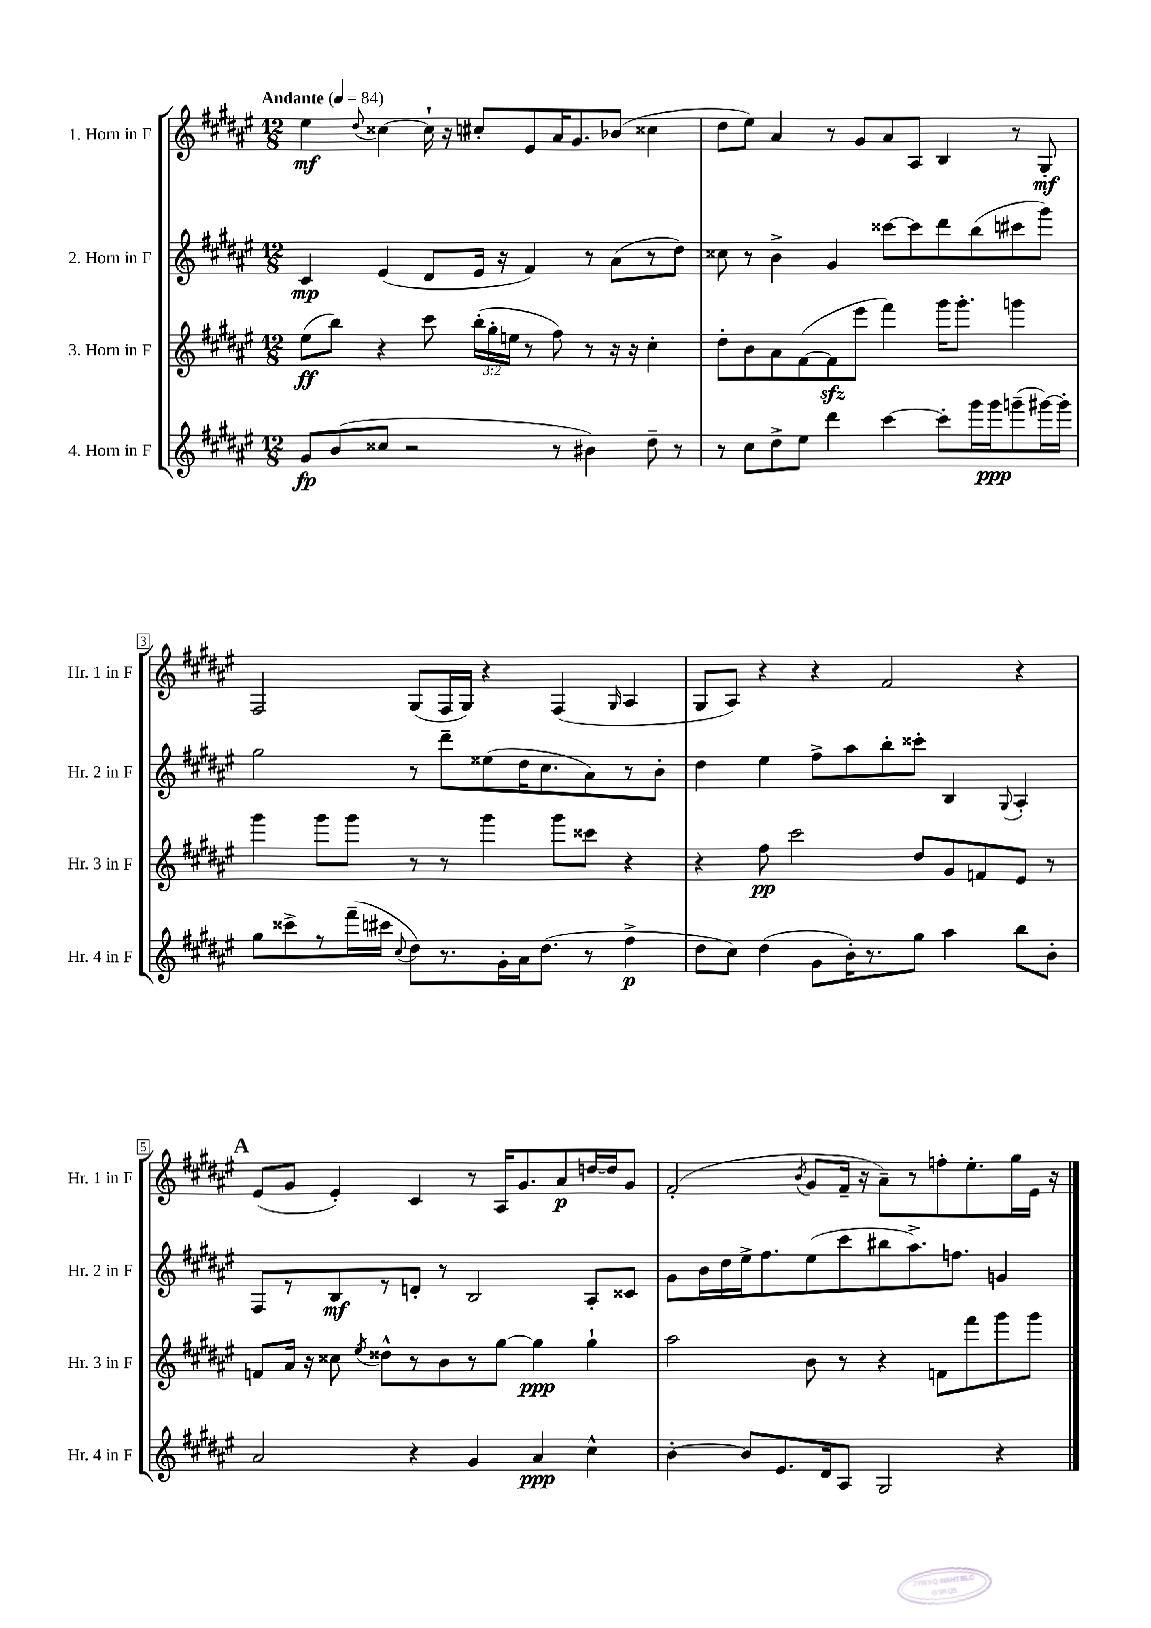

**kern	**kern	**kern	**kern
*staff4	*staff3	*staff2	*staff1
*clefG2	*clefG2	*clefG2	*clefG2
*k[f#c#g#d#a#e#]	*k[f#c#g#d#a#e#]	*k[f#c#g#d#a#e#]	*k[f#c#g#d#a#e#]
*M12/8	*M12/8	*M12/8	*M12/8
*MM84	*MM84	*MM84	*MM84
8g#/L	(8ee#\L	4c#/	4ee#\
(8b/	8bb\J)	.	.
.	.	.	8qqdd#/
8cc##/J	4r	(4e#/	[4cc##\
2r	.	.	.
.	8ccc#\	8d#/L	16cc##`\]
.	.	.	16r
.	(24bb'\LL	16e#/Jk	8cc#'/L
.	24gg#'\	.	.
.	.	16r	.
.	24ee\JJ	.	.
.	8r	4f#/)	8e#/
8r	8ff#\)	.	16a#/K
.	.	.	8.g#/
4b#\)	8r	8r	.
.	16r	(8a#\L	(8b-/J
.	16r	.	.
8dd#~\	4cc#'\	8r	4cc##\
8r	.	8dd#\J)	.
=	=	=	=
8r	8dd#'\L	8cc##\	8dd#\L
8cc#\L	8b\	8r	8ee#\J)
8dd#^\	8a#\	4b^\	4a#/
8ee#\J	([8f#\	.	.
4ddd#\	8f#\]	4g#/	8r
.	8eee#\J	.	8g#/L
[4ccc#\	4fff#\)	[8ccc##\L	8a#/
.	.	8ccc##\]	8A#/J
8ccc#'\]L	16ggg#\LK	8ddd#\	4B/
.	8.ggg#'\J	.	.
16ggg#\L	.	(8bb\	.
16ggg#\J	.	.	.
(8ggg~\	4ggg\	8ccc#\	8r
[16ggg#\L)	.	8ggg#\J)	8G#'/
16ggg#'\]JJ	.	.	.
=	=	=	=
8gg#\L	4ggg#\	2gg#\	2F#/
8ccc##^\	.	.	.
8r	8ggg#\L	.	.
(16fff#~\L	8ggg#\J	.	.
16ccc#\JJ	.	.	.
8qqcc#/	.	.	.
8dd#\L)	8r	8r	(8G#/L
8.r	8r	8ddd#~\L	16F#/L
.	.	.	16G#/JJ)
.	4ggg#\	(8ee##\	4r
16g#'\L	.	.	.
16a#\J	.	16dd#\K	.
(8.dd#\J	.	8.cc#\	.
.	8ggg#\L	.	(4F#/
8r	8ccc##\J	8a#\)	.
.	.	.	16qqG#/
4ff#^\	4r	8r	4A#/
.	.	8b'\J	.
=	=	=	=
8dd#\L	4r	4dd#\	8G#/L
8cc#\J)	.	.	8A#/J)
(4dd#\	8ff#\	4ee#\	4r
.	2ccc#\	.	.
8g#\L	.	8ff#^\L	4r
16b'\K)	.	8aa#\	.
8.r	.	.	.
.	.	8bb'\	2f#/
8gg#\J	8dd#/L	8ccc##'\J	.
4aa#\	8g#/	4B/	.
.	8f/	.	.
.	.	8qqG#/	.
8bb\L	8e#/J	4A#'/	4r
8b'\J	8r	.	.
=	=	=	=
2a#/	8f/L	8F#/L	(8e#/L
.	16a#/Jk	8r	8g#/J
.	16r	.	.
.	8cc##\	8B/	4e#'/)
.	8qee#/	.	.
.	8dd##^^\L	8r	.
4r	8r	8d'/J	4c#/
.	8b\	8r	.
4g#/	8r	2B/	8r
.	[8gg#\J	.	16A#/LK
.	.	.	8.g#/
4a#/	4gg#\]	.	.
.	.	.	8a#/
4cc#^^\	4gg#`\	8A#'/L	[16dd/L
.	.	.	16dd/]J
.	.	8c##/J	8g#/J
=	=	=	=
[4b'\	2aa#\	8g#\L	(2f#'/
.	.	16b\L	.
.	.	16dd#\	.
8b/]L	.	16ee#^\J	.
.	.	8.ff#\	.
8.e#/	.	.	.
.	.	.	8qb/
.	8b\	(8ee#\	8g#/L
16d#/k	.	.	.
8A#/J	8r	8ccc#\	16f#~/Jk
.	.	.	16r
2G#/	4r	8bb#\	8a#~\L)
.	.	8.aa#^\)	8r
.	8f\L	.	8ff'\
.	.	8.ff\J	.
.	8fff#\	.	8.ee#'\
4r	8ggg#\	4g/	.
.	.	.	16gg#\L
.	8ggg#\J	.	16e#\JJ
.	.	.	16r
==	==	==	==
*-	*-	*-	*-
